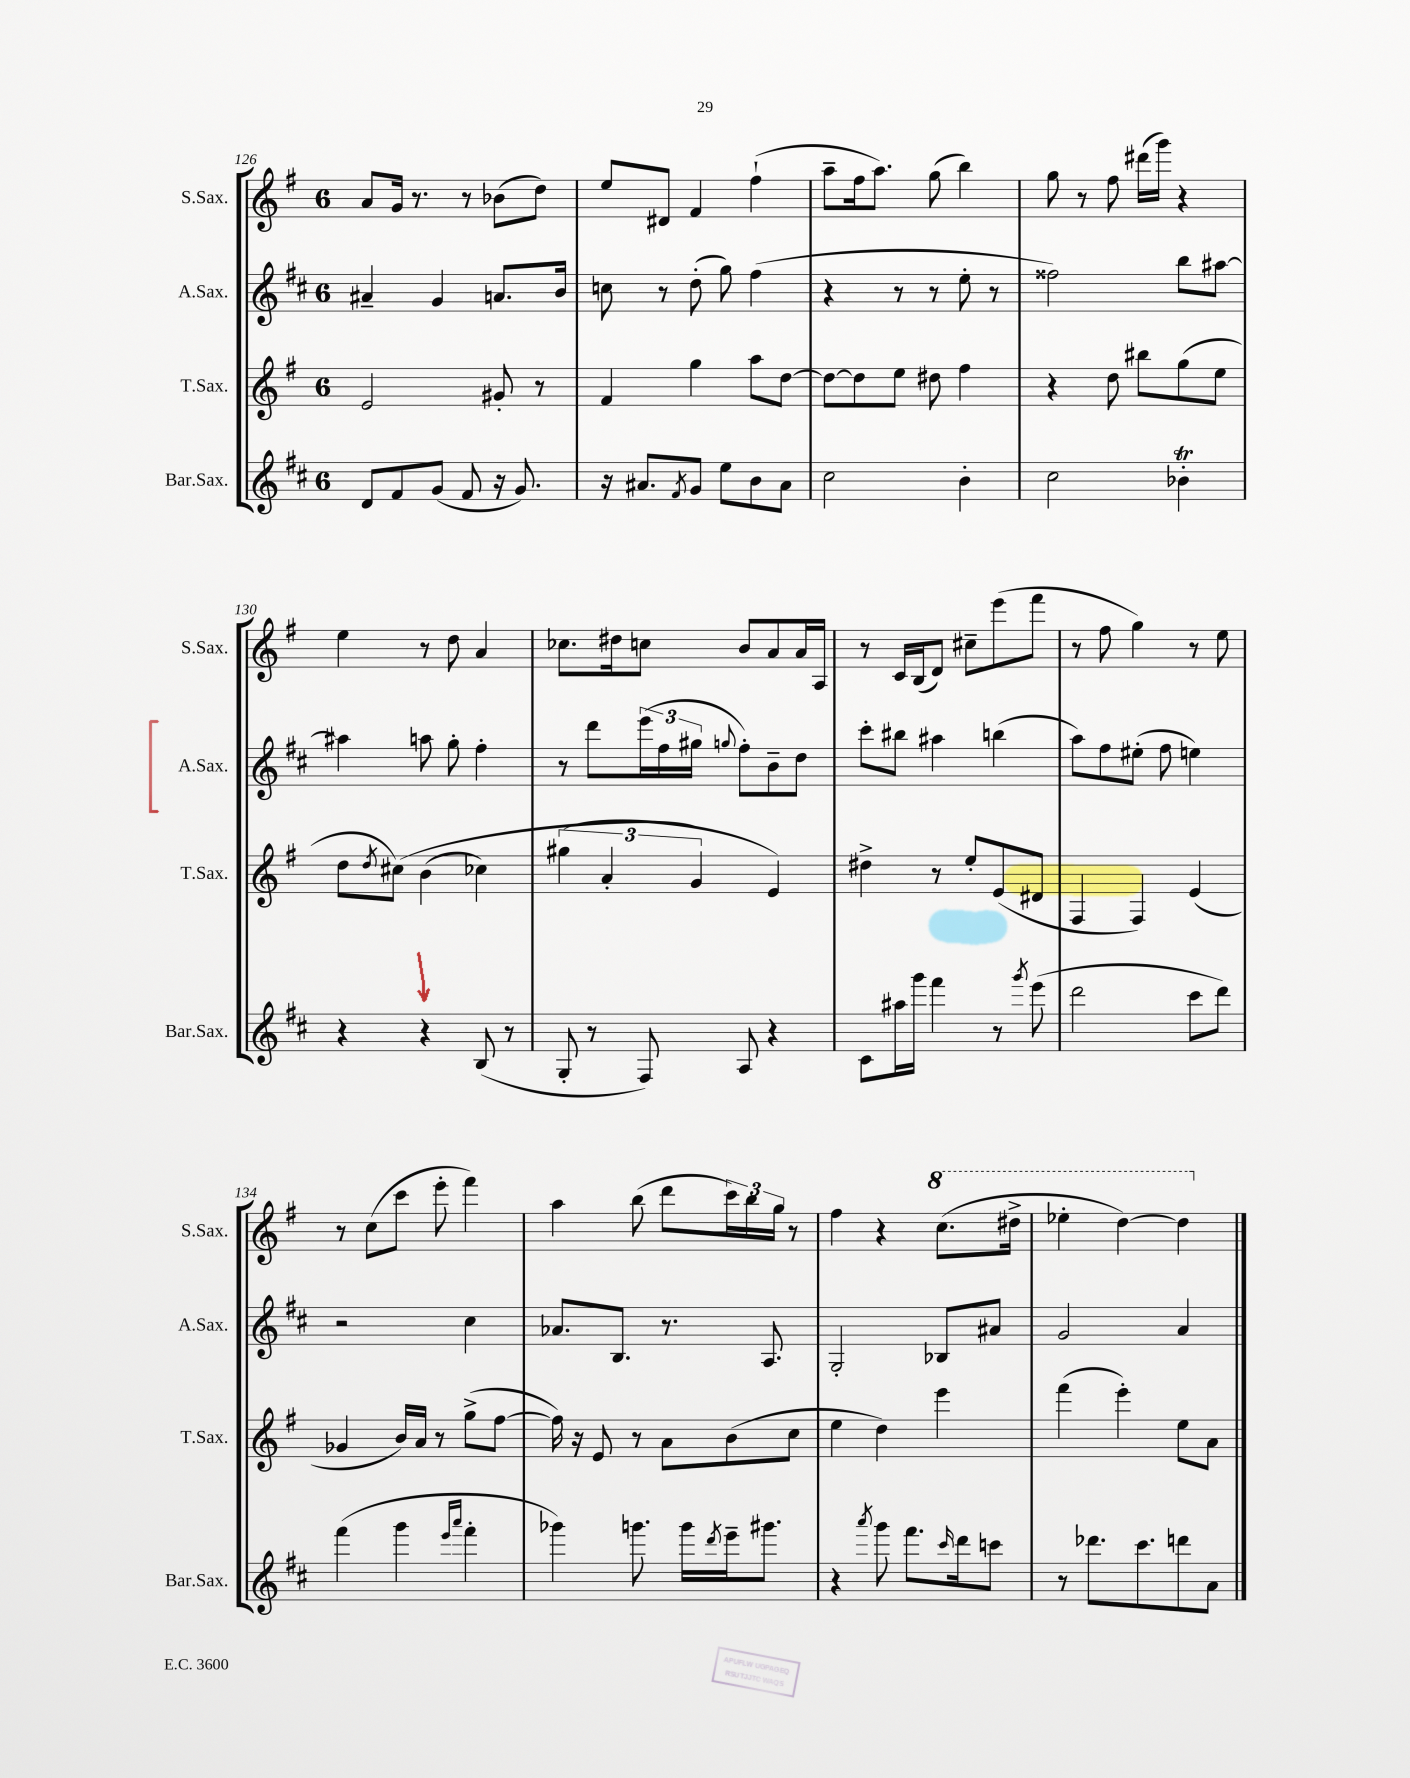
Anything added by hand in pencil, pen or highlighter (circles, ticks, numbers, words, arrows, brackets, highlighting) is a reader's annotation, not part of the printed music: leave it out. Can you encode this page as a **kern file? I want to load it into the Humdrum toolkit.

**kern	**kern	**kern	**kern
*part4	*part3	*part2	*part1
*staff4	*staff3	*staff2	*staff1
*I"Bar.Sax.	*I"T.Sax.	*I"A.Sax.	*I"S.Sax.
*I'Bar.Sax.	*I'T.Sax.	*I'A.Sax.	*I'S.Sax.
*clefG2	*clefG2	*clefG2	*clefG2
*k[f#c#]	*k[f#]	*k[f#c#]	*k[f#]
*M6/8	*M6/8	*M6/8	*M6/8
=126	=126	=126	=126
8d/L	2e/	4a#X~/	8a/L
8f#/	.	.	16g/Jk
.	.	.	8.r
(8g/J	.	4g/	.
8f#/	.	.	8r
16r	8g#X'/	8.an/L	(8b-X\L
8.g/)	.	.	.
.	8r	.	8dd\J)
.	.	16b/Jk	.
=127	=127	=127	=127
16r	4f#/	8ccn\	8ee/L
8.a#X/L	.	.	.
.	.	8r	8d#X/J
8qf#/	.	.	.
8g/J	4gg\	(8dd'\	4f#/
8ee\L	.	8gg\)	.
8b\	8aa\L	(4ff#\	(4ff#`\
8a#\J	[8dd\J	.	.
=128	=128	=128	=128
2cc#\	8dd\L_	4r	8aa~\L
.	8dd\]	.	16ff#\k
.	.	.	8.aa\J)
.	8ee\J	8r	.
.	8dd#X\	8r	(8gg\
4b'\	4ff#\	8ee'\	4bb\)
.	.	8r	.
=129	=129	=129	=129
2cc#\	4r	2ff##X\)	8gg\
.	.	.	8r
.	8dd\	.	8ff#\
.	8bb#X\L	.	(16ddd#X\LL
.	.	.	16ggg\JJ)
4b-XT'\	(8gg\	8bb\L	4r
.	8ee\J	[8aa#X\J	.
!!LO:LB:g=z
=130	=130	=130	=130
4r	8dd\L	4aa#X\]	4ee\
.	8qdd/	.	.
.	(8cc#X\J)	.	.
4r	(4b\	8aan\	8r
.	.	8gg'\	8dd\
(8B/	4cc-X\)	4ff#'\	4a/
8r	.	.	.
=131	=131	=131	=131
8G'/	(6gg#X\	8r	8.cc-X\L
8r	.	8ddd\L	.
.	6a'/	.	.
.	.	.	16dd#X\k
8F#/)	.	(24eee\L	8ccn\J
.	.	24ff#\	.
.	6g/)	24gg#X\JJ	.
.	.	8qqggn/	.
8A/	.	8ff#'\L)	8b/L
4r	4e/)	8b~\	8a/
.	.	8dd\J	16a/L
.	.	.	16A/JJ
=132	=132	=132	=132
8c#\L	4dd#X^\	8ccc#'\L	8r
16aa#X\L	.	8bb#X\J	16c/LL
16ggg\JJ	.	.	(16B/J
4fff#\	8r	4aa#X\	8d/J)
.	8ee'/L	.	8cc#X~\L
8r	(8e/	(4bbn\	(8eee\
8qggg/	.	.	.
(8eee\	8d#X/J	.	8fff#\J
=133	=133	=133	=133
2ddd\	4F#/	8aa\L)	8r
.	.	8ff#\	8ff#\
.	4F#/)	(8ee#X'\J	4gg\)
.	.	8ff#\	.
8ccc#\L	(4e/	4een\)	8r
8ddd\J)	.	.	8ee\
!!LO:LB:g=z
=134	=134	=134	=134
(4fff#\	4g-X/	2r	8r
.	.	.	(8cc\L
4ggg\	16b/LL)	.	8ccc\J
.	16a/JJ	.	.
.	8r	.	8eee'\
16qqeee/LL	.	.	.
16qqaaa/JJ	.	.	.
4fff#'\	(8gg^\L	4cc#\	4fff#\)
.	[8ff#\J	.	.
=135	=135	=135	=135
4ggg-X\)	16ff#\])	8.a-X/L	4aa\
.	16r	.	.
.	8e/	.	.
.	.	8.B/J	.
8.gggn\	8r	.	(8bb\
.	8a\L	8.r	8ddd\L
16ggg\LL	.	.	.
8qddd/	.	.	.
16eee~\J	(8b\	.	24ccc\L)
.	.	.	24bb\
8.ggg#X\J	.	8.A/	.
.	.	.	24gg\JJ
.	8cc\J	.	8r
=136	=136	=136	=136
4r	4ee\	2G'/	4ff#\
8qaaa/	.	.	.
8ggg\	4dd\)	.	4r
8.fff#\L	.	.	.
*	*	*	*8va
.	4eee\	8B-X/L	(8.ccc\L
16qqccc#/	.	.	.
16ddd\k	.	.	.
8cccn\J	.	8a#X/J	.
.	.	.	16ddd#X^\Jk
=137	=137	=137	=137
8r	(4fff#\	2g/	4eee-X'\
8.ddd-X\L	.	.	.
.	4eee'\)	.	[4ddd\)
8.ccc#\	.	.	.
8dddn\	8ee\L	4a/	4ddd\]
8a\J	8a\J	.	.
*	*	*	*X8va
==	==	==	==
*-	*-	*-	*-
